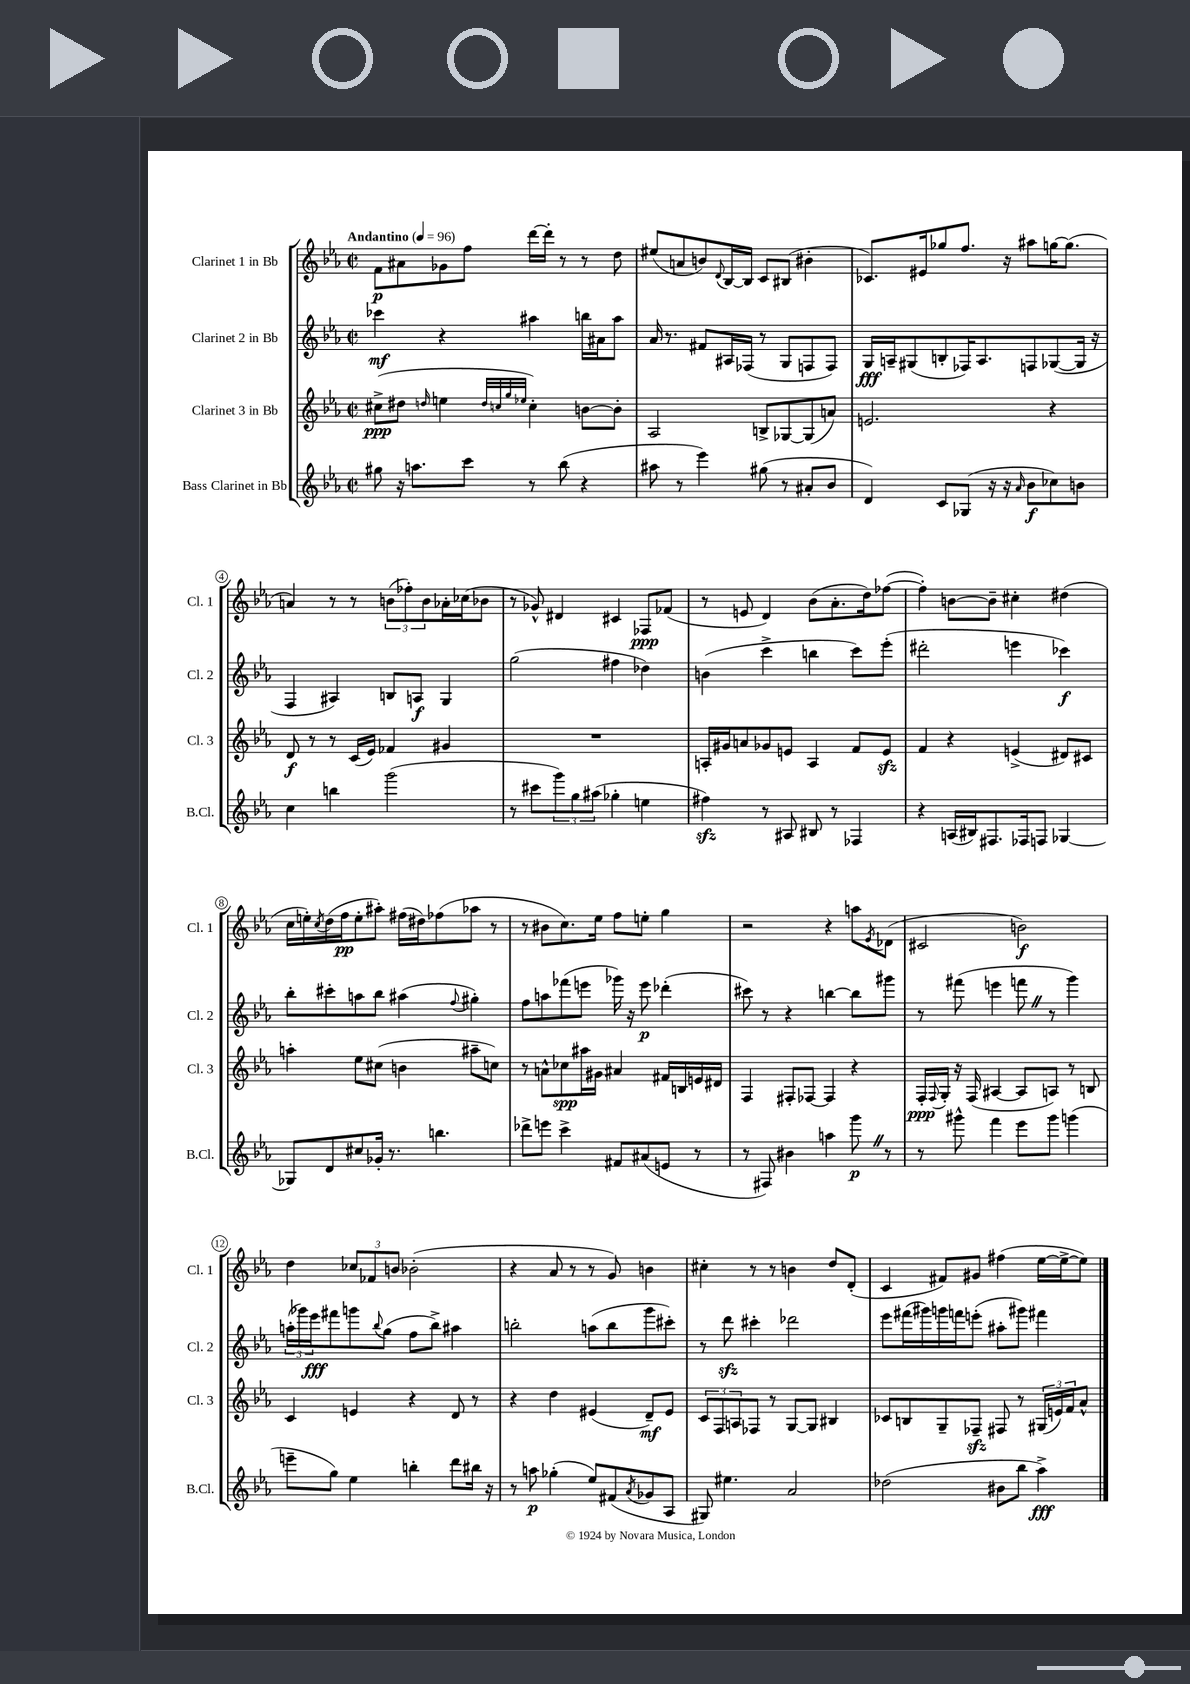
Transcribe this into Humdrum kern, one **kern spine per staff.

**kern	**dynam	**kern	**dynam	**kern	**dynam	**kern	**dynam
*part4	*part4	*part3	*part3	*part2	*part2	*part1	*part1
*staff4	*staff4	*staff3	*staff3	*staff2	*staff2	*staff1	*staff1
*I"Bass Clarinet in Bb	*	*I"Clarinet 3 in Bb	*	*I"Clarinet 2 in Bb	*	*I"Clarinet 1 in Bb	*
*I'B.Cl.	*	*I'Cl. 3	*	*I'Cl. 2	*	*I'Cl. 1	*
*clefG2	*	*clefG2	*	*clefG2	*	*clefG2	*
*k[b-e-a-]	*	*k[b-e-a-]	*	*k[b-e-a-]	*	*k[b-e-a-]	*
*M2/2	*	*M2/2	*	*M2/2	*	*M2/2	*
*met(c|)	*	*met(c|)	*	*met(c|)	*	*met(c|)	*
*MM96	*	*MM96	*	*MM96	*	*MM96	*
=1	=1	=1	=1	=1	=1	=1	=1
!	!	!	!	!	!	!LO:TX:a:B:t=Andantino	!
8gg#X\	.	(8cc#X^\L	ppp	4ccc-X\	mf	8f\L	p
16r	.	8dd#X\J	.	.	.	8a#X\	.
8.aan\L	.	.	.	.	.	.	.
.	.	16qqddn/	.	.	.	.	.
.	.	4een\	.	4r	.	8g-X\	.
8ccc\J	.	.	.	.	.	8ff\J	.
.	.	32qqdd/LLL	.	.	.	.	.
.	.	32qqccn/	.	.	.	.	.
.	.	32qqgg/	.	.	.	.	.
.	.	32qqee-X/JJJ	.	.	.	.	.
8r	.	4cc'\)	.	4aa#X\	.	[16ddd\LL	.
.	.	.	.	.	.	16ddd'\JJ]	.
(8bb-\	.	.	.	.	.	8r	.
4r	.	[8bn\L	.	16bbn\LL	.	8r	.
.	.	.	.	16a#X\J	.	.	.
.	.	8b'\J]	.	8aa#\J	.	8dd\	.
=2	=2	=2	=2	=2	=2	=2	=2
8aa#X\	.	2A-/	.	16a-/	.	(8ee#X/L	.
.	.	.	.	8.r	.	.	.
8r	.	.	.	.	.	8an/	.
4eee-\)	.	.	.	8f#X/L	.	8bn/)	.
.	.	.	.	.	.	8qqd/	.
.	.	.	.	16A#X/L	.	[16B-/L	.
.	.	.	.	(16F-X/JJ	.	16B-/JJ]	.
(8gg#X\	.	8Bn^/L	.	8r	.	8c/L	.
8r	.	[8G-X/	.	8G/L	.	(8B#X/J	.
8a#X'/L	.	(8G-/]	.	8Fn/	.	4b#X'\	.
8b-/J	.	8an/J)	.	8F/J)	.	.	.
=3	=3	=3	=3	=3	=3	=3	=3
4d/)	.	2.en/	.	16G/LL	fff	8.c-X/L)	.
.	.	.	.	16An~/J	.	.	.
.	.	.	.	(8G#X/	.	.	.
.	.	.	.	.	.	16e#X/k	.
8c/L	.	.	.	8Bn'/	.	8gg-X/	.
(8G-X/J	.	.	.	16F-X/K)	.	8.ff/J	.
.	.	.	.	8.A/	.	.	.
16r	.	.	.	.	.	.	.
16r	.	.	.	.	.	16r	.
16qqa-/	.	.	.	.	.	.	.
8b-\L	f	.	.	8Fn/	.	8aa#X\L	.
8cc-X\)	.	4r	.	([8G-X/	.	[16ggn\K	.
.	.	.	.	.	.	(8.gg\J]	.
8bn\J	.	.	.	16G-/Jk]	.	.	.
.	.	.	.	16r	.	.	.
!!LO:LB:g=z
=4	=4	=4	=4	=4	=4	=4	=4
4cc\	.	8d/	f	4F/	.	4an/)	.
.	.	8r	.	.	.	.	.
4bbn\	.	8r	.	4A#X/)	.	8r	.
.	.	(16c/LL	.	.	.	8r	.
.	.	16e-/JJ)	.	.	.	.	.
(2ggg\	.	4f-X/	.	8Bn/L	.	(12bn\L	.
.	.	.	.	.	.	12ff-X'\)	.
.	.	.	.	8An/J	f	.	.
.	.	.	.	.	.	12b\	.
.	.	4g#X/	.	4G/	.	16a-X'\L	.
.	.	.	.	.	.	(16cc-X\J	.
.	.	.	.	.	.	8b-X\J	.
=5	=5	=5	=5	=5	=5	=5	=5
8r	.	1r	.	(2gg\	.	8r	.
8ccc#X\L	.	.	.	.	.	8g-X^^/)	.
12ggg\)	.	.	.	.	.	4d#X/	.
12gg\	.	.	.	.	.	.	.
(12aa#X\J	.	.	.	.	.	.	.
4gg-X'\	.	.	.	4ff#X\	.	4c#X/	.
4een\	.	.	.	4dd-X\)	.	8F-X/L	ppp
.	.	.	.	.	.	(8f-X/J	.
=6	=6	=6	=6	=6	=6	=6	=6
4ff#Xzz\)	.	16An'/LL	.	(4bn\	.	8r	.
.	.	16g#X/J	.	.	.	.	.
.	.	8an/	.	.	.	8en/	.
8r	.	8g-X/	.	4ccc^\	.	4d/)	.
8A#X/	.	8en/J	.	.	.	.	.
8B#X/	.	4A/	.	4bbn\	.	(8b-\L	.
8r	.	.	.	.	.	8.a-'\	.
4F-X/	.	8f/L	.	8ccc\L)	.	.	.
.	.	.	.	.	.	16dd\k)	.
.	.	8ezz/J	.	(8eee-'\J	.	([8ff-X\J	.
=7	=7	=7	=7	=7	=7	=7	=7
4r	.	4f/	.	2ddd#X'\	.	4ff-'\])	.
(16An/LL	.	4r	.	.	.	[8bn\L	.
16B#X/J)	.	.	.	.	.	.	.
8.F#X/	.	.	.	.	.	8b~\J]	.
.	.	(4en^/	.	4eeen\	.	4cc#X'\	.
16F-X/k	.	.	.	.	.	.	.
8Fn/J	.	.	.	.	.	.	.
[4G-X/	.	8d#X/L)	.	4ccc-X\)	f	(4dd#X\	.
.	.	8c#X/J	.	.	.	.	.
!!LO:LB:g=z
=8	=8	=8	=8	=8	=8	=8	=8
8G-X/L]	.	4aan'\	.	8bb-'\L	.	16cc\LL	.
.	.	.	.	.	.	16een'\)	.
.	.	.	.	.	.	8qcc/	.
8d/	.	.	.	8ccc#X'\	.	(16dd\	.
.	.	.	.	.	.	16ff\J	pp
8cc#X/	.	8ee-\L	.	8aan\	.	8ee'\	.
16g-X'/Jk	.	(8cc#X\J	.	8bb-\J	.	8aa#X'\J)	.
8.r	.	.	.	.	.	.	.
.	.	4bn\	.	(4aa#X\	.	(16ff#X\LL	.
.	.	.	.	.	.	16dd#X\J)	.
4.bbn\	.	.	.	.	.	(8ff-X\	.
.	.	.	.	8qqff/	.	.	.
.	.	8aa#X~\L	.	4gg#X'\)	.	8aa-X\J	.
.	.	8ccn\J)	.	.	.	8r	.
=9	=9	=9	=9	=9	=9	=9	=9
8ddd-X^\L	.	8r	.	8ff\L	.	8r	.
8eeen\J	.	8an^^\L	.	8aan\	.	8b#X\L	.
4ccc^\	.	8cc-X\	spp	(8fff-X\	.	8.cc\)	.
.	.	16aa#X\L	.	8eeen\J	.	.	.
.	.	16g#X\JJ	.	.	.	16ee-\Jk	.
8f#X/L	.	4a#X/	.	16ggg-X\)	.	8ff\L	.
.	.	.	.	16r	.	.	.
(8a#X/	.	.	.	8eee\	p	8een'\J	.
8en/J	.	16f#X/LL	.	(4ddd-X'\	.	4gg\	.
.	.	16Bn/	.	.	.	.	.
8r	.	16en/	.	.	.	.	.
.	.	16d#X/JJ	.	.	.	.	.
=10	=10	=10	=10	=10	=10	=10	=10
8r	.	4F/	.	8ccc#X\)	.	2r	.
8F#X/)	.	.	.	8r	.	.	.
4b#X\	.	8F#X'/L	.	4r	.	.	.
.	.	[8F-X/J	.	.	.	.	.
4aan\	.	4F-/]	.	[4bbn\	.	4r	.
8gggZ\	p	4r	.	8bb\L]	.	8aan\L	.
.	.	.	.	.	.	8qe-/	.
8r	.	.	.	8ggg#X\J	.	(8d-X\J	.
=11	=11	=11	=11	=11	=11	=11	=11
8r	.	16F'/LL	ppp	8r	.	2c#X/	.
.	.	8qqF/	.	.	.	.	.
.	.	16G'/JJ	.	.	.	.	.
8ggg#X^^\	.	16r	.	(8fff#X\	.	.	.
.	.	(16F/	.	.	.	.	.
4fff\	.	[4A#X/	.	4eeen\	.	.	.
8eee-\L	.	8A#/L]	.	8fffnZ\	.	2bn\)	f
8ggg#\J	.	8An/J)	.	8r	.	.	.
(4gggn\	.	8r	.	4ggg\)	.	.	.
.	.	8Bn/	.	.	.	.	.
!!LO:LB:g=z
=12	=12	=12	=12	=12	=12	=12	=12
8eeen~\L	.	4c/	.	(24aan'\LL	.	4dd\	.
.	.	.	.	24ggg-X\)	.	.	.
.	.	.	.	24eee-\J	fff	.	.
8gg\J)	.	.	.	8fff#X\	.	.	.
4ee-\	.	4en/	.	8gggn\	.	12cc-X/L	.
.	.	.	.	.	.	12f-X/	.
.	.	.	.	8qqbb-/	.	.	.
.	.	.	.	(8gg\J	.	.	.
.	.	.	.	.	.	12bn/J	.
4bbn'\	.	4r	.	8ff\L	.	(2b-X'\	.
.	.	.	.	8bb-^\J)	.	.	.
8ddd\L	.	8d/	.	4aa#X\	.	.	.
16bb#X\Jk	.	8r	.	.	.	.	.
16r	.	.	.	.	.	.	.
=13	=13	=13	=13	=13	=13	=13	=13
8r	.	4r	.	2bbn'\	.	4r	.
8aan\	p	.	.	.	.	.	.
(4gg-X'\	.	4dd\	.	.	.	8a-/	.
.	.	.	.	.	.	8r	.
8ee-/L)	.	(4e#X/	.	(8aan\L	.	8r	.
(8f#X/	.	.	.	8bb\	.	8g/)	.
8qa-/	.	.	.	.	.	.	.
8g-X/	.	8d~/L)	mf	8ggg\	.	4bn\	.
8A-/J	.	8e#/J	.	8ccc#X'\J)	.	.	.
=14	=14	=14	=14	=14	=14	=14	=14
8G#X/)	.	12c/L	.	8r	.	4cc#X'\	.
.	.	12F/	.	.	.	.	.
4.ee#X\	.	.	.	8dddzz\	.	.	.
.	.	12An/	.	.	.	.	.
.	.	8F-X/J	.	4ccc#X'\	.	8r	.
.	.	8r	.	.	.	8r	.
2a-/	.	[8G/L	.	2ddd-X\	.	4bn\	.
.	.	8G/J]	.	.	.	.	.
.	.	4B#X/	.	.	.	8dd/L	.
.	.	.	.	.	.	(8d'/J	.
=15	=15	=15	=15	=15	=15	=15	=15
(2dd-X\	.	8c-X/L	.	8eee-\L	.	4c/	.
.	.	8Bn/	.	(16fff#X\L	.	.	.
.	.	.	.	16ggg#X\)	.	.	.
.	.	8G~/	.	16gggn\	.	8f#X/L)	.
.	.	.	.	16fffn\J	.	.	.
.	.	8F-Xzz~/J	.	(8eeen'\J	.	8g#X/J	.
8b#X\L	.	8F#X/	.	8aa#X'\L	.	(4ff#X\	.
8bb-\J	.	8r	.	8ggg#X\J)	.	.	.
4aa-^\)	fff	(24G#X/LL	.	4fff#X\	.	[16ee-\LL	.
.	.	24en/)	.	.	.	.	.
.	.	.	.	.	.	16ee-^\J_	.
.	.	24f/J	.	.	.	.	.
.	.	8a-^^/J	.	.	.	8ee-\J])	.
==	==	==	==	==	==	==	==
*-	*-	*-	*-	*-	*-	*-	*-
